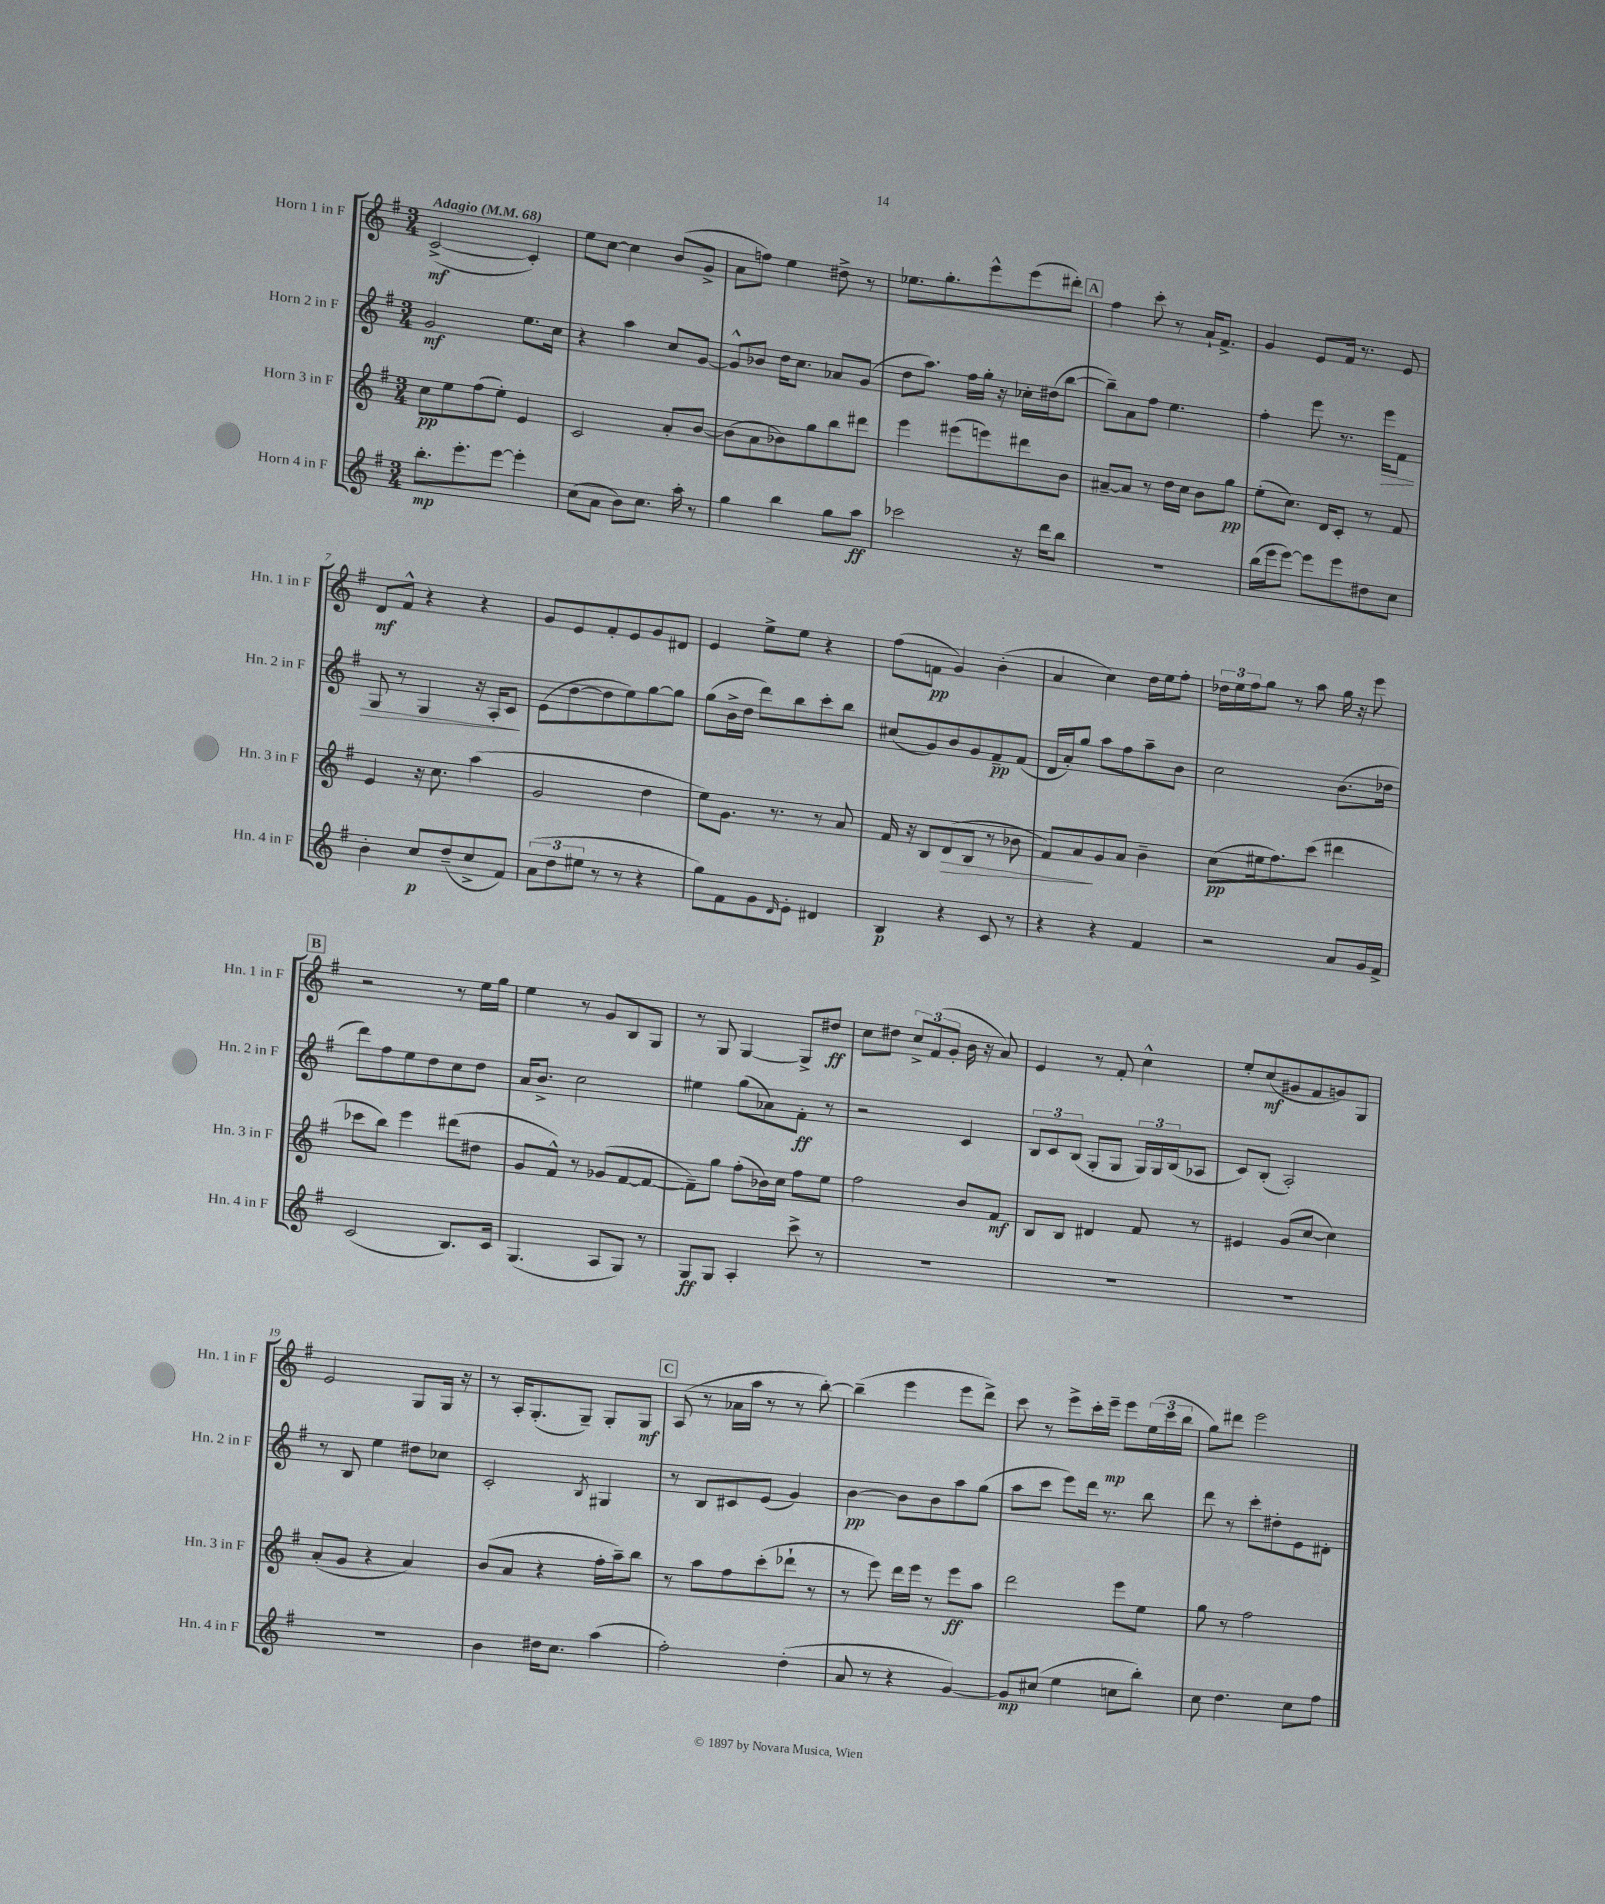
<<
\new StaffGroup <<
\new Staff = "s0" \with { instrumentName = "Horn 1 in F" shortInstrumentName = "Hn. 1 in F" } {
    \clef treble \key g \major \numericTimeSignature \time 3/4 \tempo "Adagio" 4 = 68
    c'2~->\mf( c'4-.) |
    e''8 c''8~ c''4 b'8( g'8-> |
    a'8 f''8) e''4 dis''8-> r8 |
    ees''8. g''8.-. e'''8-^ e'''8( dis'''8-.) |
    \mark \markup { \box "A" } fis''4 c'''8-. r8 a'16-! fis'8.-> |
    g'4 e'8 fis'16 r8. e'8 |
    d'8\mf fis'8-^ r4 r4 |
    g'8 e'8 fis'8-. e'8 g'8 dis'8 |
    e'4 e''8-> e''8 r4 |
    fis''8( f'8\pp g'4) b'4-.( |
    a'4 c''4) d''16 e''16 fis''8-. |
    \tuplet 3/2 { des''16 e''16 fis''16 } g''8 r8 a''8 g''16 r16 e'''8 |
    \mark \markup { \box "B" } r2 r8 e''16 g''16 |
    e''4 r8 g'8 b8 g8 |
    r8 g8 g4~ g8-> dis''8\ff |
    c''8 dis''8 \tuplet 3/2 { c''8-> fis'8( g'8-. } b'16 r16 a'8) |
    e'4 r8 fis'8-. c''4-^ |
    e''8-. c''8\mf( gis'8 fis'8 g'8) g8 |
    e'2 g8 g16 r16 |
    r8 a16-. g8.-.( g8--) g8-. g8\mf |
    \mark \markup { \box "C" } a8( r8 aes'16 a''16 r8 r8 b''8~-.) |
    b''4--( e'''4 e'''8 d'''8->) |
    c'''8 r8 e'''8-> c'''16-. e'''16--\mp e'''8 \tuplet 3/2 { e''16( c'''16 b''16 } |
    g''8) dis'''8 e'''2 \bar "|." |
}
\new Staff = "s1" \with { instrumentName = "Horn 2 in F" shortInstrumentName = "Hn. 2 in F" } {
    \clef treble \key g \major \numericTimeSignature \time 3/4
    g'2\mf e''8. c''16 |
    r4 a''4 c''8 g'8~ |
    g'8-^ bes'8 d''16 c''8. aes'8 g'8( |
    d''8 a''8.) fis''16 g''16-. r16 ces''16-. dis''16( b''8~ |
    \mark \markup { \box "A" } b''8--) a'8 fis''8 e''4. |
    fis''4-. e'''8 r8. e'''16\> fis'8 |
    g8 r8 g4 r16 a16-. c'8\! |
    e'8( d''8~ d''8 e''8) g''8~ g''8 |
    g''8( b'16-> d''16 d'''8) b''8 c'''8-. b''8 |
    cis''8( g'8) b'8 g'8 fis'8--\pp fis'8( |
    d'16 a'16-.) g''8 a''8 fis''8 a''8-- b'8 |
    c''2 b'8.( des''16 |
    \mark \markup { \box "B" } d'''8) fis''8 e''8 d''8 c''8 d''8 |
    a'16 b'8.-> c''2 |
    eis''4 g''8( aes'8) fis'8-.\ff r8 |
    r2 c'4 |
    \tuplet 3/2 { b8 c'8 b8( } g8-. g8 \tuplet 3/2 { g16) g16 b16( } aes8 |
    c'8) b8-.( a2-.) |
    r8 b8 e''4 dis''8 ces''8 |
    c'2-. \acciaccatura { b8 } gis4 |
    \mark \markup { \box "C" } r8 b8 cis'8 e'8( g'4) |
    b'4~\pp b'8 b'8 a''8 g''8( |
    a''8 c'''8 e'''8) d'''16 r8. b''8 |
    d'''8 r8 c'''8-. dis''8-. e'8 dis'8-. \bar "|." |
}
\new Staff = "s2" \with { instrumentName = "Horn 3 in F" shortInstrumentName = "Hn. 3 in F" } {
    \clef treble \key g \major \numericTimeSignature \time 3/4
    c''8\pp e''8 fis''8( e''8-.) e'4 |
    c'2 a'8-. b'8~ |
    b'8( a'8 bes'8) g''8 b''8 dis'''8 |
    e'''4 eis'''8( e'''8) dis'''8 b'8 |
    \mark \markup { \box "A" } ais'8~-- ais'8 r8 d''16 c''16 b'8 g''8\pp |
    e''8-.( c''8.) d'16 c'8-. r8 fis'8 |
    e'4 r16 c''8. a''4( |
    g'2 d''4 |
    e''8) g'8. r8. r8 a'8 |
    fis'16 r16 b8 d'8\>( b8 r8 bes'8 |
    fis'8) a'8\! g'8 a'8 b'4-- |
    c''8\pp( eis''16 fis''8.) c'''8( dis'''4 |
    \mark \markup { \box "B" } ces'''8 b''8) e'''4 dis'''8( dis''8 |
    g'8 fis'8-^) r8 ges'8( fis'8~ fis'8~ |
    fis'8--) g''8 fis''8-.( bes'16) c''16 fis''8 e''8 |
    fis''2 b'8 fis'8\mf |
    b8 b8 dis'4 fis'8 r8 |
    eis'4 g'8( c''8~ c''4) |
    a'8-.( g'8 r4 a'4) |
    b'8( a'8 r4 fis''16-. a''16--) b''8 |
    \mark \markup { \box "C" } r8 a''8 fis''8 c'''8-.( des'''8-! r8 |
    r8 e'''8) d'''16 e'''16 r8 e'''8\ff a''8 |
    d'''2 e'''8 e''8 |
    g''8 r8 fis''2 \bar "|." |
}
\new Staff = "s3" \with { instrumentName = "Horn 4 in F" shortInstrumentName = "Hn. 4 in F" } {
    \clef treble \key g \major \numericTimeSignature \time 3/4
    b''8.-.\mp e'''8.-. e'''8~ e'''4-. |
    c''8( a'8 b'8) c''8. a''16-. r8 |
    g''4 b''4 g''8 a''8\ff |
    ces'''2 r16 d'''16 b''8 |
    \mark \markup { \box "A" } R2. |
    b''16( e'''16 e'''8~) e'''8 e'''8 dis''8 c''8 |
    b'4-. c''8\p d''8--( c''8-> fis'8) |
    \tuplet 3/2 { a'8( d''8 eis''8 } r8 r8 r4 |
    g''8) fis'8 g'8 \grace { d'16 } e'8-. dis'4 |
    b4\p r4 c'8 r8 |
    r4 r4 fis'4 |
    r2 a'8 g'16 fis'16-> |
    \mark \markup { \box "B" } c'2( b8.) c'16 |
    g4.( a8 g8) r8 |
    g8\ff g8 a4-. c'''8-> r8 |
    R2. |
    R2. |
    R2. |
    R2. |
    b'4 dis''16 c''8. a''4( |
    \mark \markup { \box "C" } fis''2-.) d''4-.( |
    a'8 r8 r4 g'4~) |
    g'8\mp cis''8( e''4 c''8 b''8-.) |
    c''8 d''4. c''8 fis''8 \bar "|." |
}
>>
>>
